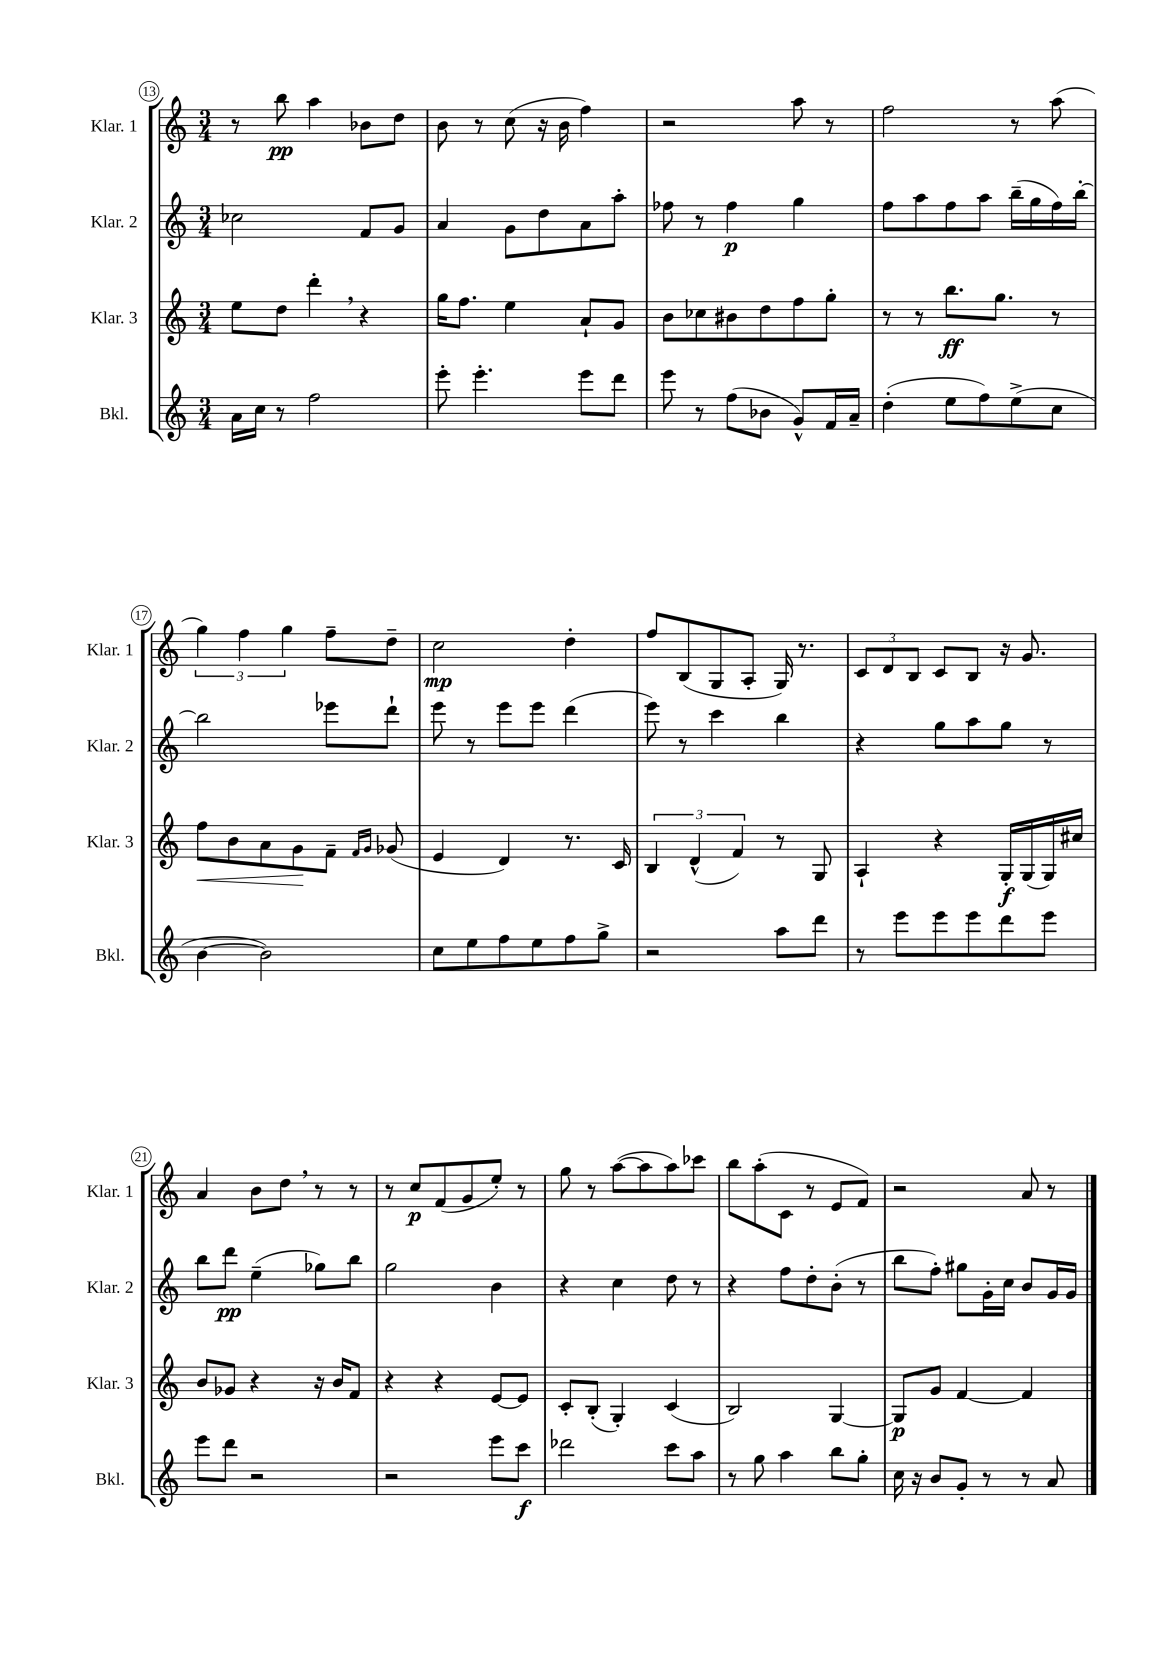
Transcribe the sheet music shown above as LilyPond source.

<<
\new StaffGroup <<
\new Staff = "s0" \with { instrumentName = "Klar. 1" shortInstrumentName = "Klar. 1" } {
    \clef treble \key c \major \numericTimeSignature \time 3/4
    r8 b''8\pp a''4 bes'8 d''8 |
    b'8 r8 c''8( r16 b'16 f''4) |
    r2 a''8 r8 |
    f''2 r8 a''8( |
    \tuplet 3/2 { g''4) f''4 g''4 } f''8-- d''8-- |
    c''2\mp d''4-. |
    f''8 b8( g8 a8-. g16) r8. |
    \tuplet 3/2 { c'8 d'8 b8 } c'8 b8 r16 g'8. |
    a'4 b'8 d''8 \breathe r8 r8 |
    r8 c''8\p f'8( g'8 e''8-.) r8 |
    g''8 r8 a''8~( a''8 a''8) ces'''8 |
    b''8 a''8-.( c'8 r8 e'8 f'8) |
    r2 a'8 r8 \bar "|." |
}
\new Staff = "s1" \with { instrumentName = "Klar. 2" shortInstrumentName = "Klar. 2" } {
    \clef treble \key c \major \numericTimeSignature \time 3/4
    ces''2 f'8 g'8 |
    a'4 g'8 d''8 a'8 a''8-. |
    fes''8 r8 fes''4\p g''4 |
    f''8 a''8 f''8 a''8 b''16--( g''16 f''16) b''16~-. |
    b''2 ees'''8 d'''8-! |
    e'''8 r8 e'''8 e'''8 d'''4( |
    e'''8) r8 c'''4 b''4 |
    r4 g''8 a''8 g''8 r8 |
    b''8 d'''8\pp e''4--( ges''8) b''8 |
    g''2 b'4 |
    r4 c''4 d''8 r8 |
    r4 f''8 d''8-. b'8-.( r8 |
    b''8 f''8-.) gis''8 g'16-. c''16 b'8 g'16 g'16 \bar "|." |
}
\new Staff = "s2" \with { instrumentName = "Klar. 3" shortInstrumentName = "Klar. 3" } {
    \clef treble \key c \major \numericTimeSignature \time 3/4
    e''8 d''8 d'''4-. \breathe r4 |
    g''16 f''8. e''4 a'8-! g'8 |
    b'8 ces''8 bis'8 d''8 f''8 g''8-. |
    r8 r8 b''8.\ff g''8. r8 |
    f''8\< b'8 a'8 g'8\! f'8-- \grace { f'16 g'16 } ges'8( |
    e'4 d'4) r8. c'16 |
    \tuplet 3/2 { b4 d'4-^( f'4) } r8 g8 |
    a4-! r4 g16-.\f g16( g16) cis''16 |
    b'8 ges'8 r4 r16 b'16 f'8 |
    r4 r4 e'8~ e'8 |
    c'8-. b8-.( g4-.) c'4( |
    b2) g4~ |
    g8\p g'8 f'4~ f'4 \bar "|." |
}
\new Staff = "s3" \with { instrumentName = "Bkl." shortInstrumentName = "Bkl." } {
    \clef treble \key c \major \numericTimeSignature \time 3/4
    a'16 c''16 r8 f''2 |
    e'''8-. e'''4.-. e'''8 d'''8 |
    e'''8 r8 f''8( bes'8 g'8-^) f'16 a'16-- |
    d''4-.( e''8 f''8) e''8->( c''8 |
    b'4~ b'2) |
    c''8 e''8 f''8 e''8 f''8 g''8-> |
    r2 a''8 d'''8 |
    r8 e'''8 e'''8 e'''8 d'''8 e'''8 |
    e'''8 d'''8 r2 |
    r2 e'''8 c'''8\f |
    des'''2 c'''8 a''8 |
    r8 g''8 a''4 b''8 g''8-. |
    c''16 r16 b'8 g'8-. r8 r8 a'8 \bar "|." |
}
>>
>>
\layout { \context { \Score currentBarNumber = #13 \override BarNumber.stencil = #(make-stencil-circler 0.1 0.3 ly:text-interface::print) } }
